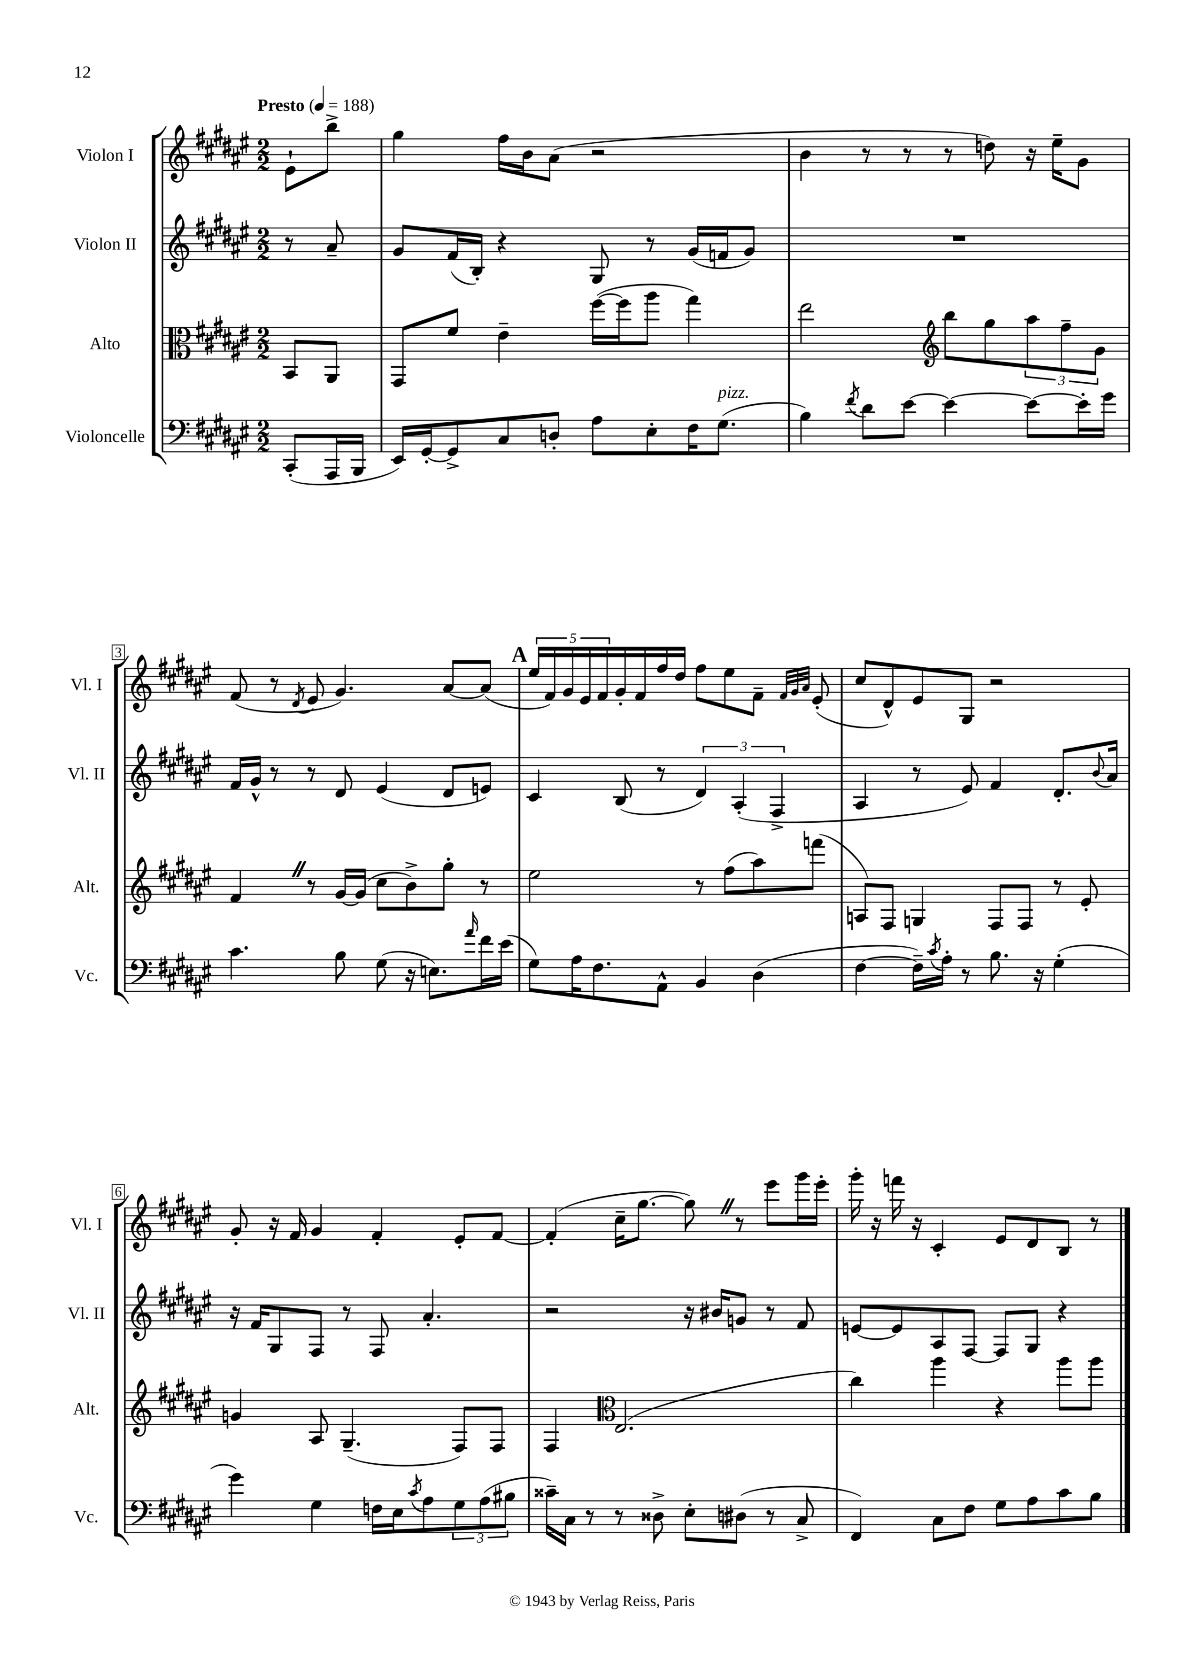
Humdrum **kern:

**kern	**kern	**kern	**kern
*staff4	*staff3	*staff2	*staff1
*clefF4	*clefC3	*clefG2	*clefG2
*k[f#c#g#d#a#e#]	*k[f#c#g#d#a#e#]	*k[f#c#g#d#a#e#]	*k[f#c#g#d#a#e#]
*M2/2	*M2/2	*M2/2	*M2/2
*MM188	*MM188	*MM188	*MM188
(8CC#'/L	8BB/L	8r	8e#`\L
16AAA#/L	8AA#/J	8a#~/	8bb^\J
16BBB/JJ	.	.	.
=	=	=	=
16EE#/LL)	8GG#/L	8g#/L	4gg#\
[16GG#'/J	.	.	.
8GG#^/]	8f#/J	(16f#/L	.
.	.	16B'/JJ)	.
8C#/	4e#~\	4r	16ff#\LL
.	.	.	16b\J
8D'/J	.	.	(8a#\J
8A#\L	([16ff#\LL	8G#/	2r
.	16ff#\]J	.	.
8E#'\	8aa#\J	8r	.
16F#\K	4gg#\)	(16g#/LL	.
(8.G#\J	.	16f/J	.
.	.	8g#/J)	.
=	=	=	=
4B\)	2ee#\	1r	4b\
8qf#/	.	.	.
8d#\L	.	.	8r
[8e#\J	.	.	8r
*	*clefG2	*	*
4e#\_	8bb\L	.	8r
.	8gg#\	.	8dd\)
8e#\_L	12aa#\	.	16r
.	.	.	16ee#~\LK
.	12ff#~\	.	.
16e#'\]L	.	.	8g#\J
.	12g#\J	.	.
16g#\JJ	.	.	.
=	=	=	=
4.c#\	4f#/	16f#/LL	(8f#/
.	.	16g#^^/JJ	.
.	.	8r	8r
.	.	.	8qd#/
.	8r	8r	8e#/
8B\	[16g#/LL	8d#/	4.g#/)
.	(16g#/]JJ	.	.
(8G#\	8cc#\L	(4e#/	.
16r	8b^\)	.	.
8.E\L)	.	.	.
.	8gg#'\J	8d#/L	[8a#/L
16qqa#/	.	.	.
16f#\L	8r	8e/J)	(8a#/]J
(16e#\JJ	.	.	.
=	=	=	=
8G#\L)	2ee#\	4c#/	20ee#/LL
.	.	.	20f#/)
.	.	.	20g#/
16A#\K	.	.	.
.	.	.	20e#/
8.F#\	.	.	.
.	.	.	20f#/
.	.	(8B/	16g#'/
.	.	.	16f#/
8AA#^^\J	.	8r	16ff#/
.	.	.	16dd#/JJ
4BB/	8r	6d#/)	8ff#\L
.	(8ff#\L	.	8ee#\
.	.	(6A#'/	.
(4D#\	8aa#\)	.	8f#~\J
.	.	6F#^/	.
.	.	.	32qqf#/LLL
.	.	.	32qqg#/
.	.	.	32qqa#/JJJ
.	(8fff\J	.	(8e#'/
=	=	=	=
[4F#\	8A/L)	4A#/	8cc#/L
.	8F#/J	.	8d#^^/)
16F#~\]LL)	4G/	8r	8e#/
8qc#/	.	.	.
16A#'\JJ	.	.	.
8r	.	8e#/)	8G#/J
8.B\	8F#/L	4f#/	2r
.	8F#/J	.	.
16r	.	.	.
(4G#'\	8r	8.d#'/L	.
.	8e#'/	.	.
.	.	8qqb/	.
.	.	16a#/Jk	.
=	=	=	=
4g#\)	4g/	16r	8g#'/
.	.	16f#/LK	.
.	.	8G#/	16r
.	.	.	16f#/
4G#\	8A#/	8F#/J	4g#/
.	(4.G#~/	8r	.
16F\LL	.	8F#/	4f#'/
16E#\J	.	.	.
8qc#/	.	.	.
8A#\	.	4.a#'/	.
12G#\	8F#/L)	.	8e#'/L
(12A#\	.	.	.
.	8F#/J	.	[8f#/J
12B#\J	.	.	.
=	=	=	=
16c##~\LL)	4F#/	2r	(4f#'/]
16C#\JJ	.	.	.
8r	.	.	.
*	*clefC3	*	*
8r	(2.E#/	.	16cc#~\LK
.	.	.	[8.gg#\J
8D##^\	.	.	.
8E#'\L	.	16r	8gg#\])
.	.	16b#/LK	.
(8D#\J	.	8g/J	8r
8r	.	8r	8eee#\L
8C#^/	.	8f#/	16ggg#\L
.	.	.	16eee#'\JJ
=	=	=	=
4FF#/)	4cc#\)	[8e/L	16ggg#'\
.	.	.	16r
.	.	8e/]	16fff\
.	.	.	16r
8C#\L	4aa#\	8A#/	4c#'/
8F#\J	.	[8F#/J	.
8G#\L	4r	8F#/]L	8e#/L
8A#\	.	8G#/J	8d#/
8c#\	8aa#\L	4r	8B/J
8B\J	8aa#\J	.	8r
==	==	==	==
*-	*-	*-	*-
